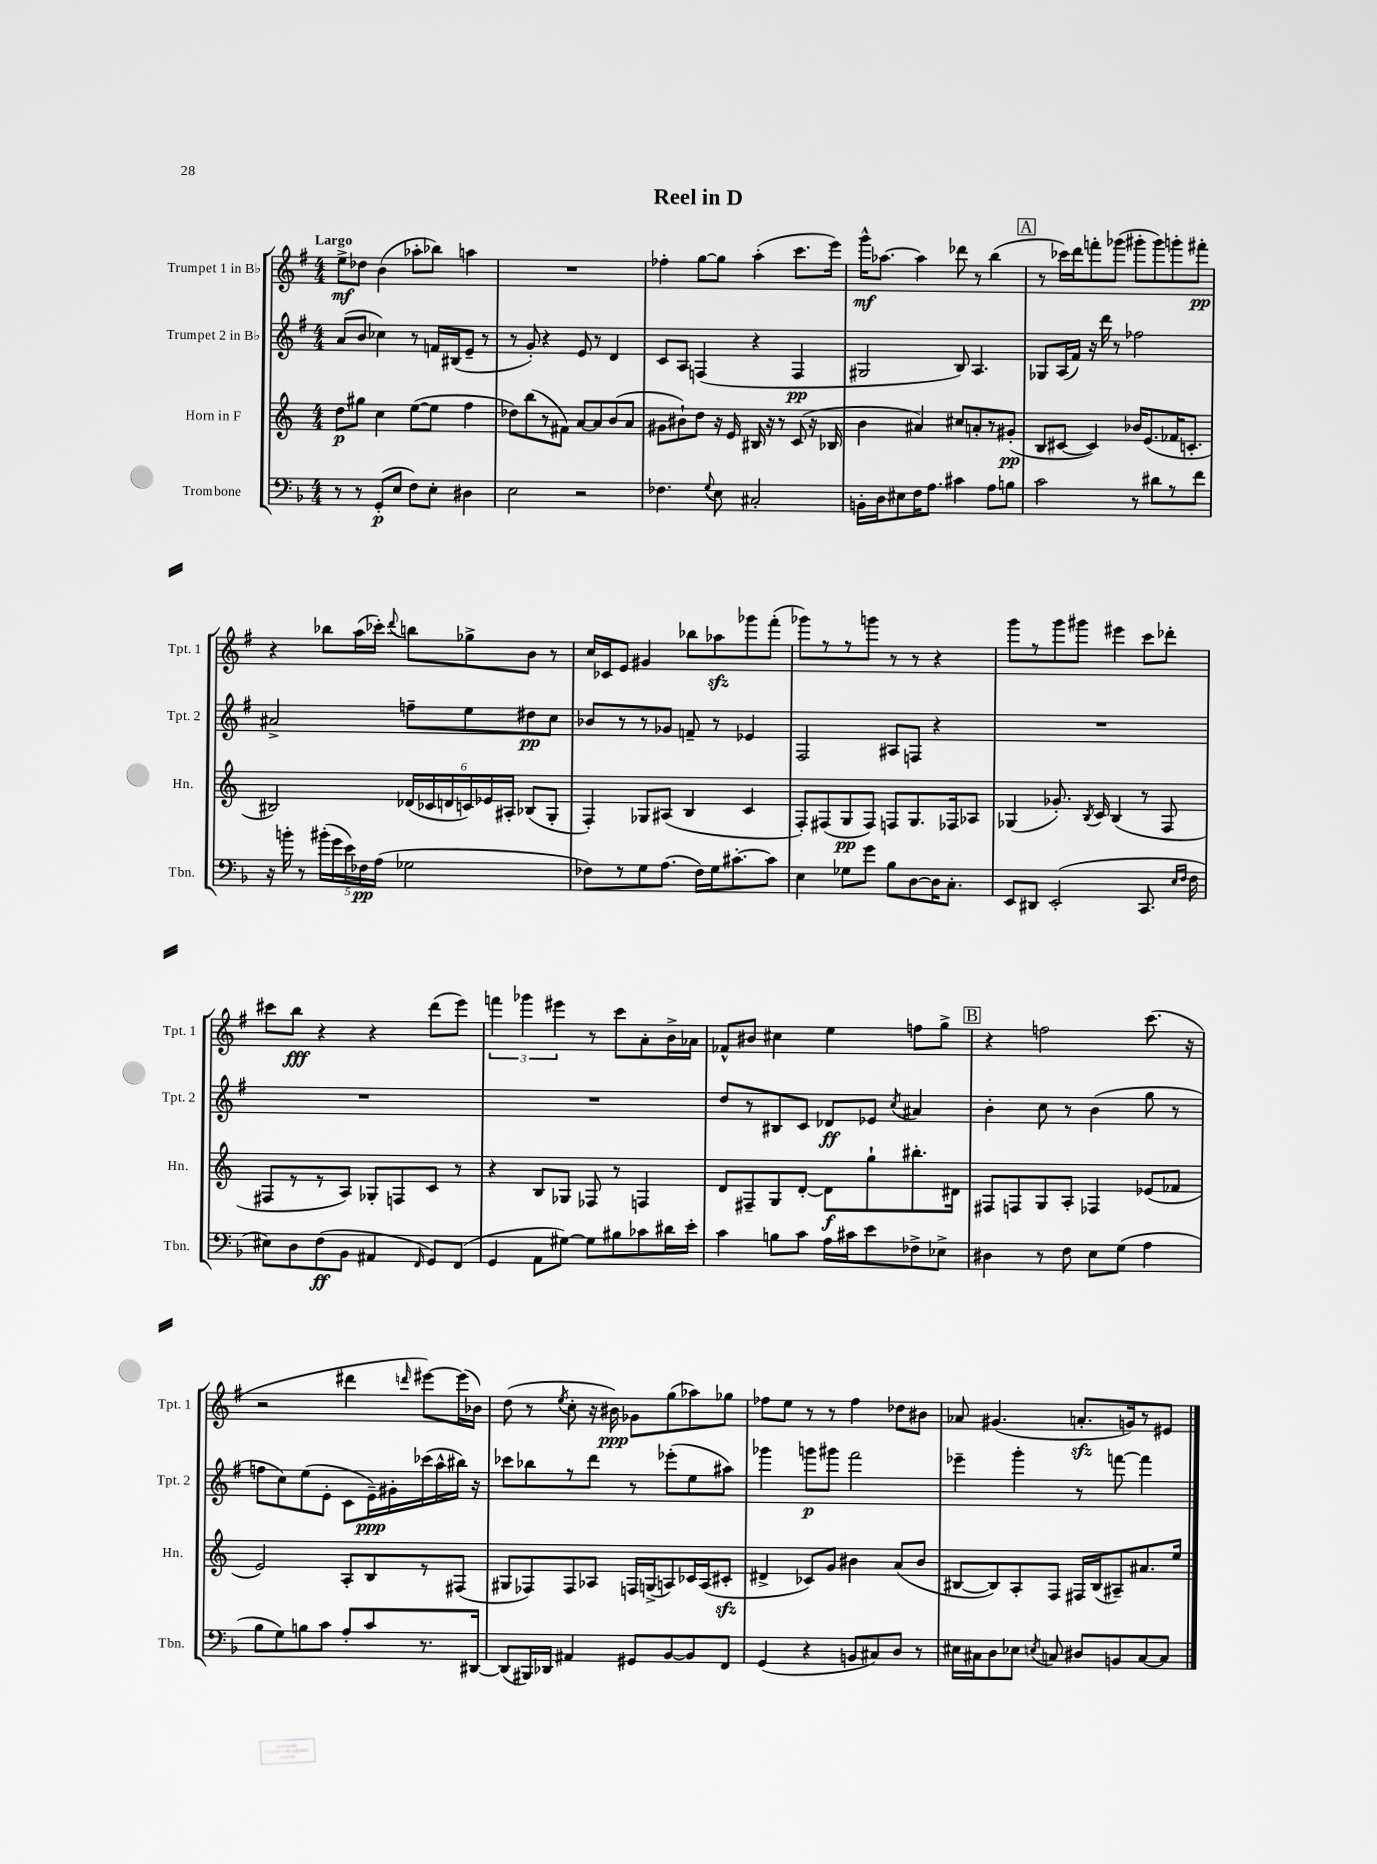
\header { title = "Reel in D" }
<<
\new StaffGroup <<
\new Staff = "s0" \with { instrumentName = "Trumpet 1 in Bb" shortInstrumentName = "Tpt. 1" } {
    \clef treble \key g \major \numericTimeSignature \time 4/4 \tempo "Largo"
    \autoBeamOff e''8[->\mf des''8] b'4( aes''8[-. bes''8]) a''4 |
    R1 |
    fes''4-. g''8[~ g''8] a''4-.( c'''8.[ e'''16]) |
    g'''16[-^\mf aes''8.]~ aes''4 des'''8 r8 b''4( |
    \mark \markup { \box "A" } r8 ces'''16[) d'''16 f'''8-. ges'''8]( gis'''8[-. gis'''8) g'''8-. fis'''8]-.\pp |
    r4 bes''8[ a''16( ces'''16]-.) \appoggiatura { d'''8 } b''8[ ges''8-> b'8] r8 |
    c''16[ ces'16 e'8] gis'4 bes''8[ aes''8\sfz ges'''8 fis'''8]-.( |
    ges'''8[) r8 r8 g'''8] r8 r8 r4 |
    g'''8[ r8 g'''8 gis'''8] eis'''4 c'''8[ des'''8]-. |
    cis'''8[ b''8]\fff r4 r4 d'''8[( e'''8]) |
    \tuplet 3/2 { f'''4 ges'''4 eis'''4 } r8 c'''8[ a'8-. b'16-> aes'16] |
    fes'8[-^ bis'8] cis''4 e''4 f''8[ g''8]-> |
    \mark \markup { \box "B" } r4 f''2 c'''8.( r16 |
    r2 dis'''4 \grace { d'''16 } eis'''8[~) eis'''16( bes'16]) |
    d''8( r8 \acciaccatura { e''8 } c''8-. r16 bis'16\ppp) ges'8[ g''8( aes''8) ges''8] |
    fes''8[ e''8] r8 r8 fes''4 des''8[ bis'8] |
    aes'8 gis'4.( a'8.[-.\sfz g'16) r8 eis'8] \bar "|." |
}
\new Staff = "s1" \with { instrumentName = "Trumpet 2 in Bb" shortInstrumentName = "Tpt. 2" } {
    \clef treble \key g \major \numericTimeSignature \time 4/4
    \autoBeamOff a'8[( b'8] ces''4) r8 f'16[ bis16( e'8]-- r8 |
    r8 g'8-.) r4 e'8 r8 d'4 |
    c'8[ a8] f4( r4 f4\pp |
    gis2 b8) a4. |
    \mark \markup { \box "A" } ges8[ a16( fis'16]) r16 d'''16 r8 fes''2 |
    ais'2-> f''8[-- e''8 dis''8\pp c''8] |
    bes'8[ r8 r8 ges'8] f'8-- r8 ees'4 |
    fis2 ais8[ f8] r4 |
    R1 |
    R1 |
    R1 |
    d''8[ r8 bis8 c'8] des'8[\ff ees'8] \acciaccatura { c''8 } ais'4 |
    \mark \markup { \box "B" } b'4-. c''8 r8 b'4( g''8 r8 |
    f''8[ c''8) e''8( e'8]-. c'8[ e'16--\ppp) gis'16-. ces'''16( a''16-^ bis''16]) r16 |
    ces'''8[ bes''8 r8 d'''8] r8 ees'''8[-.( e''8 ais''8]) |
    ges'''4 g'''8[\p gis'''8] fis'''2 |
    ees'''4-- g'''4-. r8 f'''8~ f'''4 \bar "|." |
}
\new Staff = "s2" \with { instrumentName = "Horn in F" shortInstrumentName = "Hn." } {
    \clef treble \key c \major \numericTimeSignature \time 4/4
    \autoBeamOff d''8[\p gis''8] c''4 e''8[~( e''8] f''4 |
    des''8[) b''8( r8 fis'8]) a'8[~ a'8 b'8( a'8] |
    gis'8[ bis'8-!) d''8] r16 e'16 bis16 r16 r8 c'8( r16 bes16 |
    b'4 ais'4) cis''8[ a'8-. r8 gis'8]-.\pp( |
    \mark \markup { \box "A" } b8[ cis'8]~ cis'4) bes'16[ e'8.( fes'16 c'8.]-. |
    bis2) \tuplet 6/4 { des'16[( ces'16 d'16 c'16) ees'16 ais16]-. } bes8[( g8]-. |
    f4-.) ges8[ ais8]( b4 c'4 |
    f8[-.) fis8( g8\pp fis8]) f8[ g8. fes16 aes8] |
    ges4( ges'8.-.) \acciaccatura { b8 } c'16 b4( r8 f8 |
    fis8[ r8 r8 a8]) ges8[-. f8 c'8] r8 |
    r4 b8[ ges8] fes8 r8 f4 |
    d'8[ fis8-- g8 d'8]~-. d'8[\f g''8-! bis''8.-. dis'16] |
    \mark \markup { \box "B" } fis8[ f8 g8 a8]-. fes4 ees'8[( fes'8] |
    e'2) a8[-. b8 r8 fis8]( |
    gis8[ fes8) fes8 aes8] f16[ g16->( a8) ces'16 a16( cis'8]-.\sfz |
    dis'4-> ces'8[) g'8] bis'4 a'8[( bis'8] |
    bis8[~ bis8) a8-. f8] fis16[ bis16( ais8--) ais'8. e''16] \bar "|." |
}
\new Staff = "s3" \with { instrumentName = "Trombone" shortInstrumentName = "Tbn." } {
    \clef bass \key f \major \numericTimeSignature \time 4/4
    \autoBeamOff r8 r8 g,8[-.\p( e8] f8[) e8]-. dis4 |
    e2 r2 |
    fes4. \appoggiatura { g8 } e8 cis2-. |
    b,16[-. d16 eis8 f16 a8.] cis'4 a8[ b8] |
    \mark \markup { \box "A" } c'2 r8 dis'8[ r8 f'8] |
    r16 b'16-. r8 \tuplet 5/4 { bis'16[-.( g'16 e'16) fes16\pp a16]( } ges2 |
    fes8[) r8 g8 a8.]( fes16[) g16 cis'8.~-. cis'8] |
    e4 ges8[ g'8] bes8[ d8~ d16 c8.]-. |
    e,8[ dis,8] e,2-.( c,8. \grace { e16[ f16] } f16 |
    eis8[) d8 f8\ff( bes,8] ais,4 \grace { f,16 } g,8[) f,8]( |
    g,4 a,8[ gis8]~) gis8[ bis8 ces'8 dis'16 e'16]-. |
    c'4 b8[ c'8] a16[ cis'16 e'8 fes8-> ees8]-> |
    \mark \markup { \box "B" } dis4 r8 f8 e8[ g8]( a4 |
    bes8[ g8) b8 c'8] a8[-. c'8 r8. dis,16]~ |
    dis,8[( bis,,16) des,16] ais,4 gis,8[ bes,8~ bes,8 f,8] |
    g,4( r4 b,8[ cis8) d8] r8 |
    eis16[ cis16 d8 ees8] \acciaccatura { e8 } c8 dis8[ b,8 c8~ c8] \bar "|." |
}
>>
>>
\layout { \context { \Score \remove "Bar_number_engraver" } }
